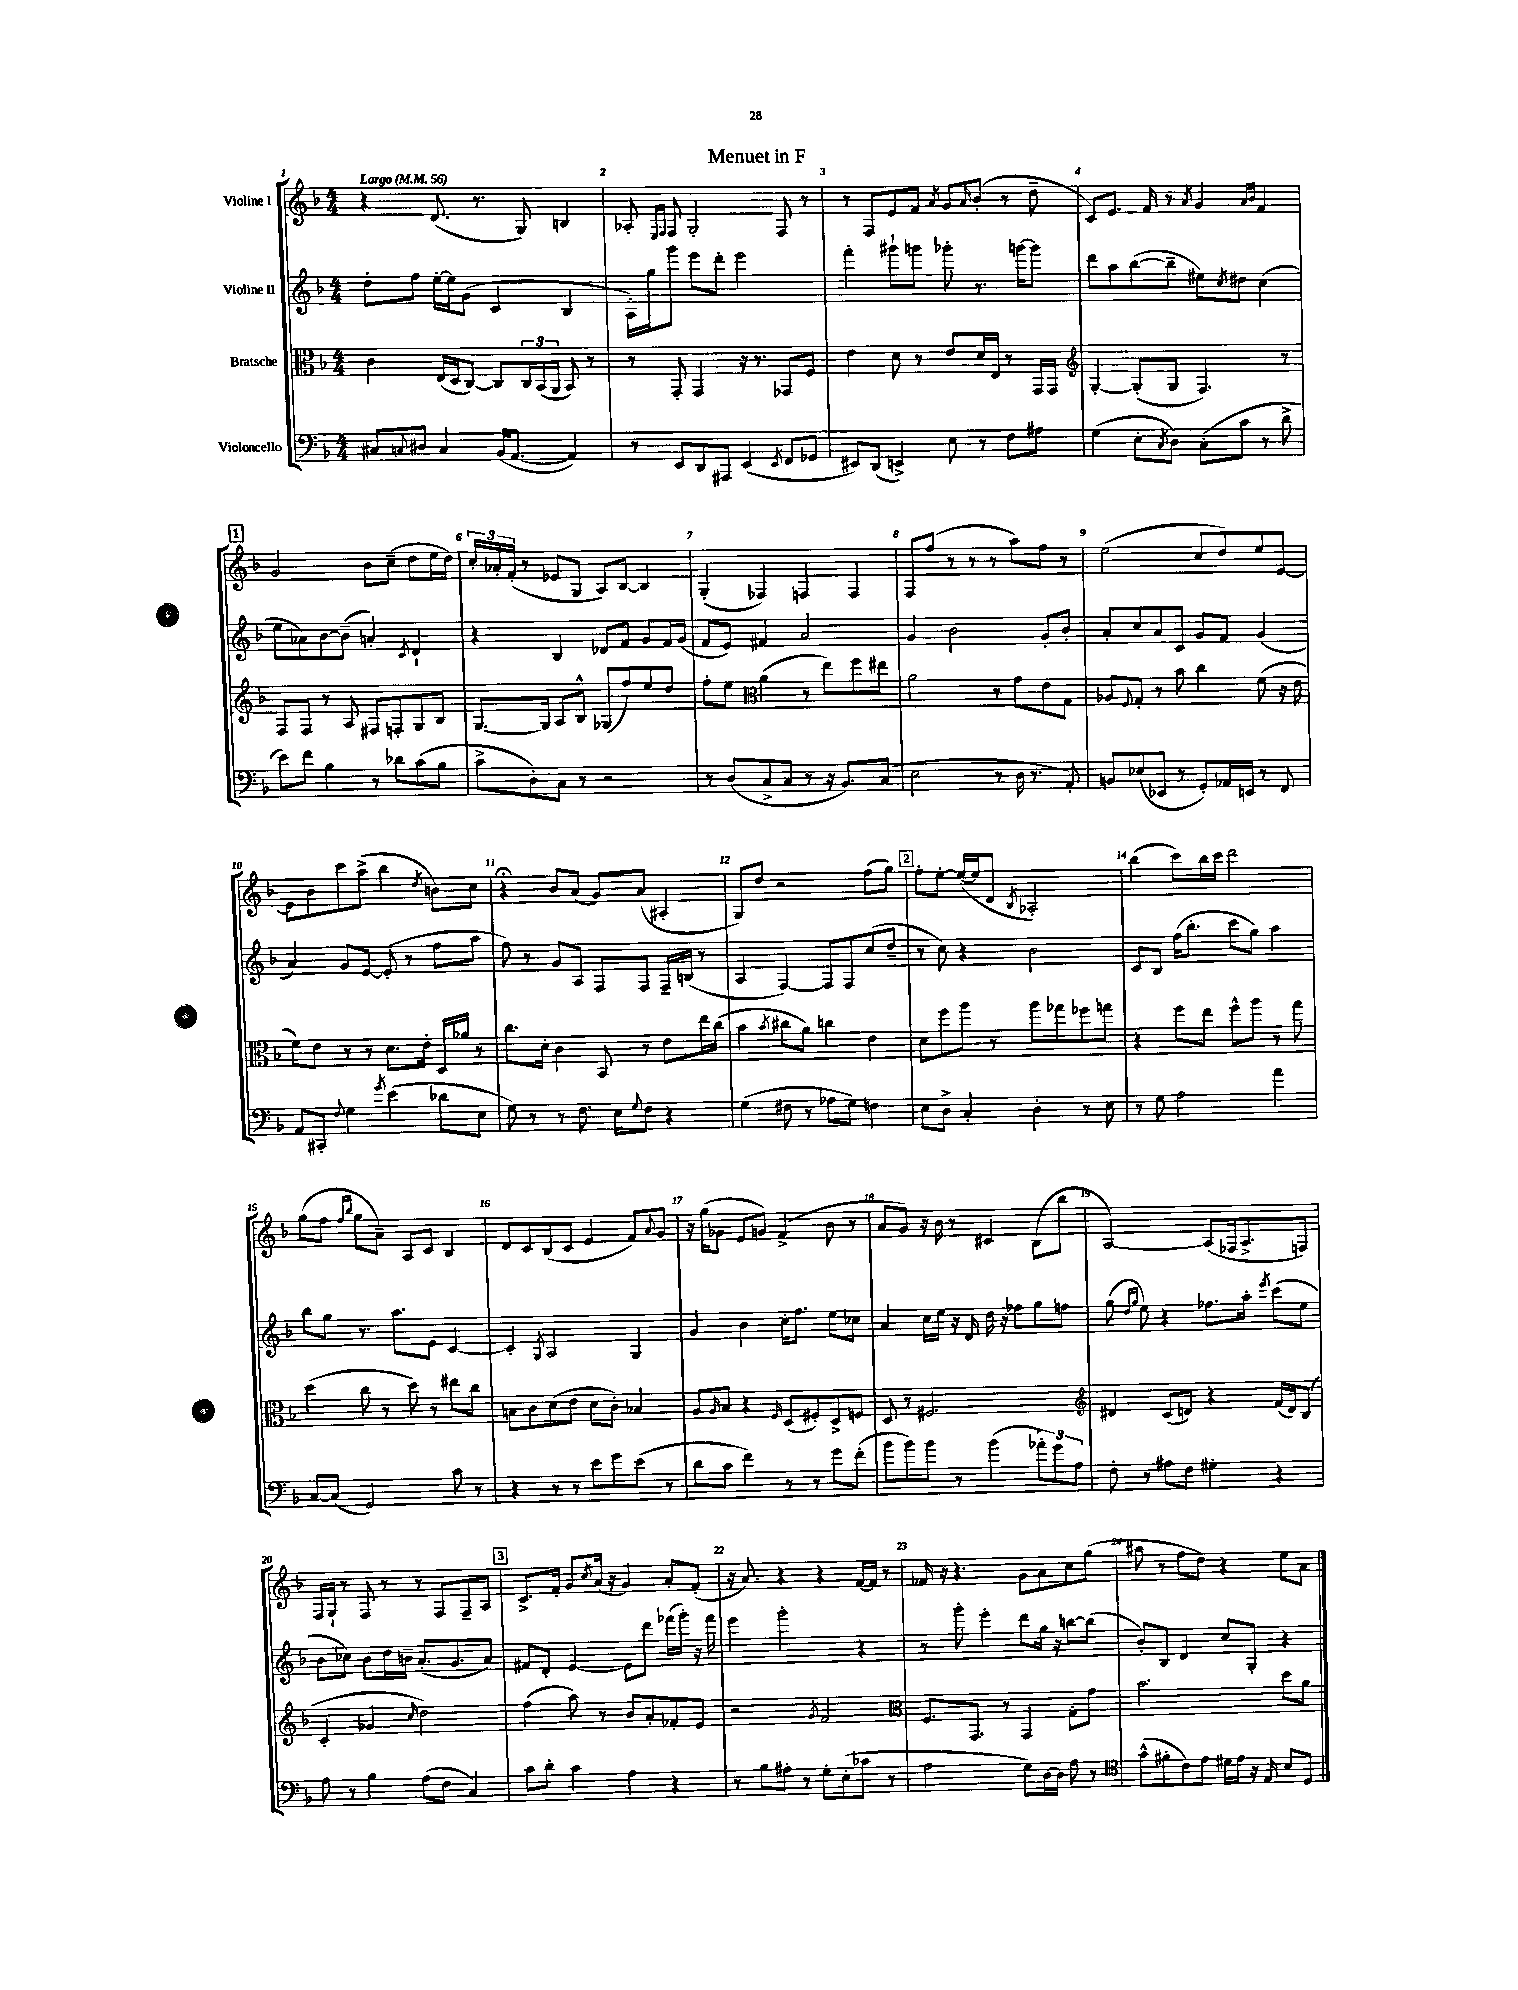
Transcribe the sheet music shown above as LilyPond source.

\header { title = "Menuet in F" }
<<
\new StaffGroup <<
\new Staff = "s0" \with { instrumentName = "Violine I" } {
    \clef treble \key f \major \numericTimeSignature \time 4/4 \tempo "Largo" 4 = 56
    r4 d'8.( r8. g8) b4 |
    aes8-. \grace { e16 f16 } f8 g2-. f8 r8 |
    r8 f8 e'8 f'8 \acciaccatura { a'8 } g'8 \grace { a'16 } bes'8-.( r8 d''8-- |
    c'8) e'8. f'16 r8 \acciaccatura { a'8 } g'4 \grace { a'16 bes'16 } f'4 |
    \mark \markup { \box "1" } g'2 bes'8 c''8--( d''8 e''16 d''16) |
    \tuplet 3/2 { c''16-. aes'16-. f'16-.( } r8 ees'8 g8 a8) bes8~ bes4 |
    g4-.( fes4) f4 f4 |
    f8 f''8( r8 r8 r8 a''8) f''8 r8 |
    e''2( c''8 d''8) e''8 e'8~ |
    e'8 bes'8 c'''8 a''8->( bes''4 \acciaccatura { d''8 } b'8) c''8 |
    r4\fermata bes'8 a'8( g'8) a'8( ais4-. |
    g8) d''8 r2 f''8( g''8) |
    \mark \markup { \box "2" } f''8-. e''8~-. e''16~( e''16 d'8 \acciaccatura { bes8 } aes2-.) |
    bes''4( c'''8) bes''16 c'''16 d'''2 |
    g''8( f''8 \grace { f''16 bes''16 } g''8 a'8--) a8 c'8 bes4 |
    d'8 c'8 bes8( c'8 e'4 f'8) \appoggiatura { a'8 } g'8 |
    r16 g''16( ges'8 e'8 g'8) f'4->( bes'8 r8 |
    a'8 g'8) r16 bes'16 r8 cis'4 bes8( bes''8 |
    a2~) a8( fes16 a8.-> f8) |
    f16 g16-! r8 f8 r8 r8 f8 f8-- a8 |
    \mark \markup { \box "3" } c'8.-> f'16-. g'8 \acciaccatura { c''8 } a'16( r16 g'4) a'8-. f'8-.( |
    r16 a'8.) r4 r4 f'16~ f'16 r8 |
    fes'16 r16 r4. g'8 a'8 c''8 g''8( |
    ais''8 r8 f''8 d''8) r4 e''8 a'8 \bar "|." |
}
\new Staff = "s1" \with { instrumentName = "Violine II" } {
    \clef treble \key f \major \numericTimeSignature \time 4/4
    d''8-. f''8 e''16~-. e''16 g'8( c'4 bes4 |
    a16-.) g''16 g'''8 e'''8 d'''8-. e'''2 |
    f'''4-. gis'''8-! g'''8 ges'''8-. r8. g'''16~ g'''8 |
    d'''8 a''8 bes''8~( bes''8-- eis''8) \acciaccatura { c''8 } dis''8 c''4( |
    \mark \markup { \box "1" } e''8 aes'8) bes'8~ bes'8--( a'4-.) \acciaccatura { c'8 } d'4-! |
    r4 bes4 des'8 f'8 g'8 f'16 g'16( |
    f'8 e'8) fis'4 a'2 |
    g'4 bes'2 g'8-. bes'8-. |
    a'8-. c''8 a'8 c'8 g'8 f'8 g'4( |
    a'4) g'8 e'8~ e'8-.( r8 f''8 a''8 |
    f''8) r8 g'8 a8 f8 f8 f16-- b16( r8 |
    a4 f4~) f8 f8 c''8( d''8-- |
    \mark \markup { \box "2" } r8 c''8) r4 bes'2 |
    c'8 bes8 f''16( bes''8.-. c'''8 g''8) a''4 |
    bes''8 g''8 r8. a''8. e'8 c'4~ |
    c'4-. \acciaccatura { g8 } a2 g4 |
    g'4 bes'4 c''16-. f''8. e''8 ces''8 |
    a'4 c''16 e''16 r16 d'16 d''16 r16 fes''8 g''8 f''8 |
    g''8( \grace { d''16 g''16 } e''8) r4 fes''8. a''16-. \acciaccatura { e'''8 } c'''8( e''8 |
    bes'8 ces''8) bes'8 d''16 b'16-- a'8.-.( g'8. a'8) |
    \mark \markup { \box "3" } fis'8 d'8-. e'4~ e'8 d'''8 fes'''16( g'''16-.) r16 fes'''16 |
    e'''4 g'''2-. r4 |
    r8 g'''8-. e'''4-. d'''8 g''16 r16 b''8~ b''8( |
    bes'8-.) bes8 d'4 c''8 g8-. r4 \bar "|." |
}
\new Staff = "s2" \with { instrumentName = "Bratsche" } {
    \clef alto \key f \major \numericTimeSignature \time 4/4
    c'4 e16( d16 c8~) c8 \tuplet 3/2 { c16 bes,16( a,16 } bes,8) r8 |
    r8 g,8-. g,4 r16 r8. ges,8 f8 |
    e'4 d'8 r8 e'8 d'16 e16 r8 g,16 g,16 |
    \clef treble g4~-. g8-.( g8 f4.) r8 |
    \mark \markup { \box "1" } f8 f8 r8 a8 fis8 f8-. g8 bes8 |
    g8.~ g16 a8 bes8-^ ges8( f''8) e''8 d''8 |
    f''8-. e''8 \clef alto a'4( r8 e''8) f''8 eis''8 |
    a'2 r8 g'8 e'8 g8 |
    aes8 \appoggiatura { f8 } g8-. r8 bes'8 c''4 f'8( r16 e'16 |
    f'8) e'8 r8 r8 d'8. e'16-. d16 aes'16 r8 |
    c''8. d'16-. c'4 bes,8 r8 e'8 e''16 c''16( |
    bes'4 \acciaccatura { bes'8 } cis''8 a'8) c''4 e'4 |
    \mark \markup { \box "2" } d'8 f''8 a''8 r8 a''8 ges''8 fes''8 g''8 |
    r4 f''8 e''8 f''8-^ a''8 r8 g''8 |
    d''4( c''8 r8 d''8) r8 eis''8 c''8 |
    b8 c'8 d'8( e'8 d'8 c'8-.) bes4 |
    a8 \grace { a16 } bes8 r4 \grace { f16 } d8( fis8-.) d8-> f8 |
    d8 r8 fis2. |
    \clef treble dis'4 c'8( d'8) r4 f'16( d'16) bes8( |
    c'4-. ges'4 \grace { c''16 } d''2) |
    \mark \markup { \box "3" } f''4( a''8) r8 bes'8 a'8-. fes'8-. e'8 |
    r2 \acciaccatura { g'8 } f'2 |
    \clef alto f8. g,8. r8 g,4 g8-. g'8 |
    bes'2. d''8 a'8 \bar "|." |
}
\new Staff = "s3" \with { instrumentName = "Violoncello" } {
    \clef bass \key f \major \numericTimeSignature \time 4/4
    cis8 \appoggiatura { c8 } dis8 c4 bes,16( a,8.~ a,4) |
    r8 e,8 d,8 ais,,8 e,4( \acciaccatura { e,8 } f,8 ges,8 |
    eis,8) d,8( e,4->) e8 r8 f8 ais8 |
    g4( e8-. \acciaccatura { c8 } d8) c8-.( c'8 r8 d'8-> |
    \mark \markup { \box "1" } e'8) f'8 bes4 r8 des'8 c'8( bes8 |
    c'8-> d8-.) c8 r8 r2 |
    r8 d8( c8-> c8 r8 r16 bes,8.) c8( |
    e2 r8 d16 r8. a,8-.) |
    b,8 ees8( ees,8 r8 g,8-.) aes,16 e,16 r8 f,8 |
    a,8 cis,8-. \appoggiatura { f8 } g4 \acciaccatura { g'8 } e'4( des'8 e8 |
    g8) r8 r8 f8. e16 \appoggiatura { g8 } f8 r4 |
    g4( fis8 r8 aes8 g8) f4 |
    \mark \markup { \box "2" } e8 d8-> c4-. d4-. r8 e8 |
    r8 g8 a2 a'4 |
    c8~ c8( g,2) c'8 r8 |
    r4 r8 r8 e'8 g'8 e'8( r8 |
    d'8 c'8 f'4) r8 r8 g'8 f'8-.( |
    bes'8 bes'8) bes'8 r8 bes'4( \tuplet 3/2 { aes'8-.) g'8 a8 } |
    f8-. r8 ais8 f8 gis4-. r4 |
    a8 r8 bes4 a8( f8 c4) |
    \mark \markup { \box "3" } c'8 d'8-. c'4 a4 r4 |
    r8 bes8 ais8-. r8 g8-. e8-.( ces'8 r8 |
    a2 g8) d16~ d16 a8 r8 |
    \clef tenor g'8-^( fis'8-. c'8) e'8 dis'16 e'16 r16 e16 bes8 d8 \bar "|." |
}
>>
>>
\layout { \context { \Score \override BarNumber.break-visibility = ##(#f #t #t) barNumberVisibility = #all-bar-numbers-visible } }
